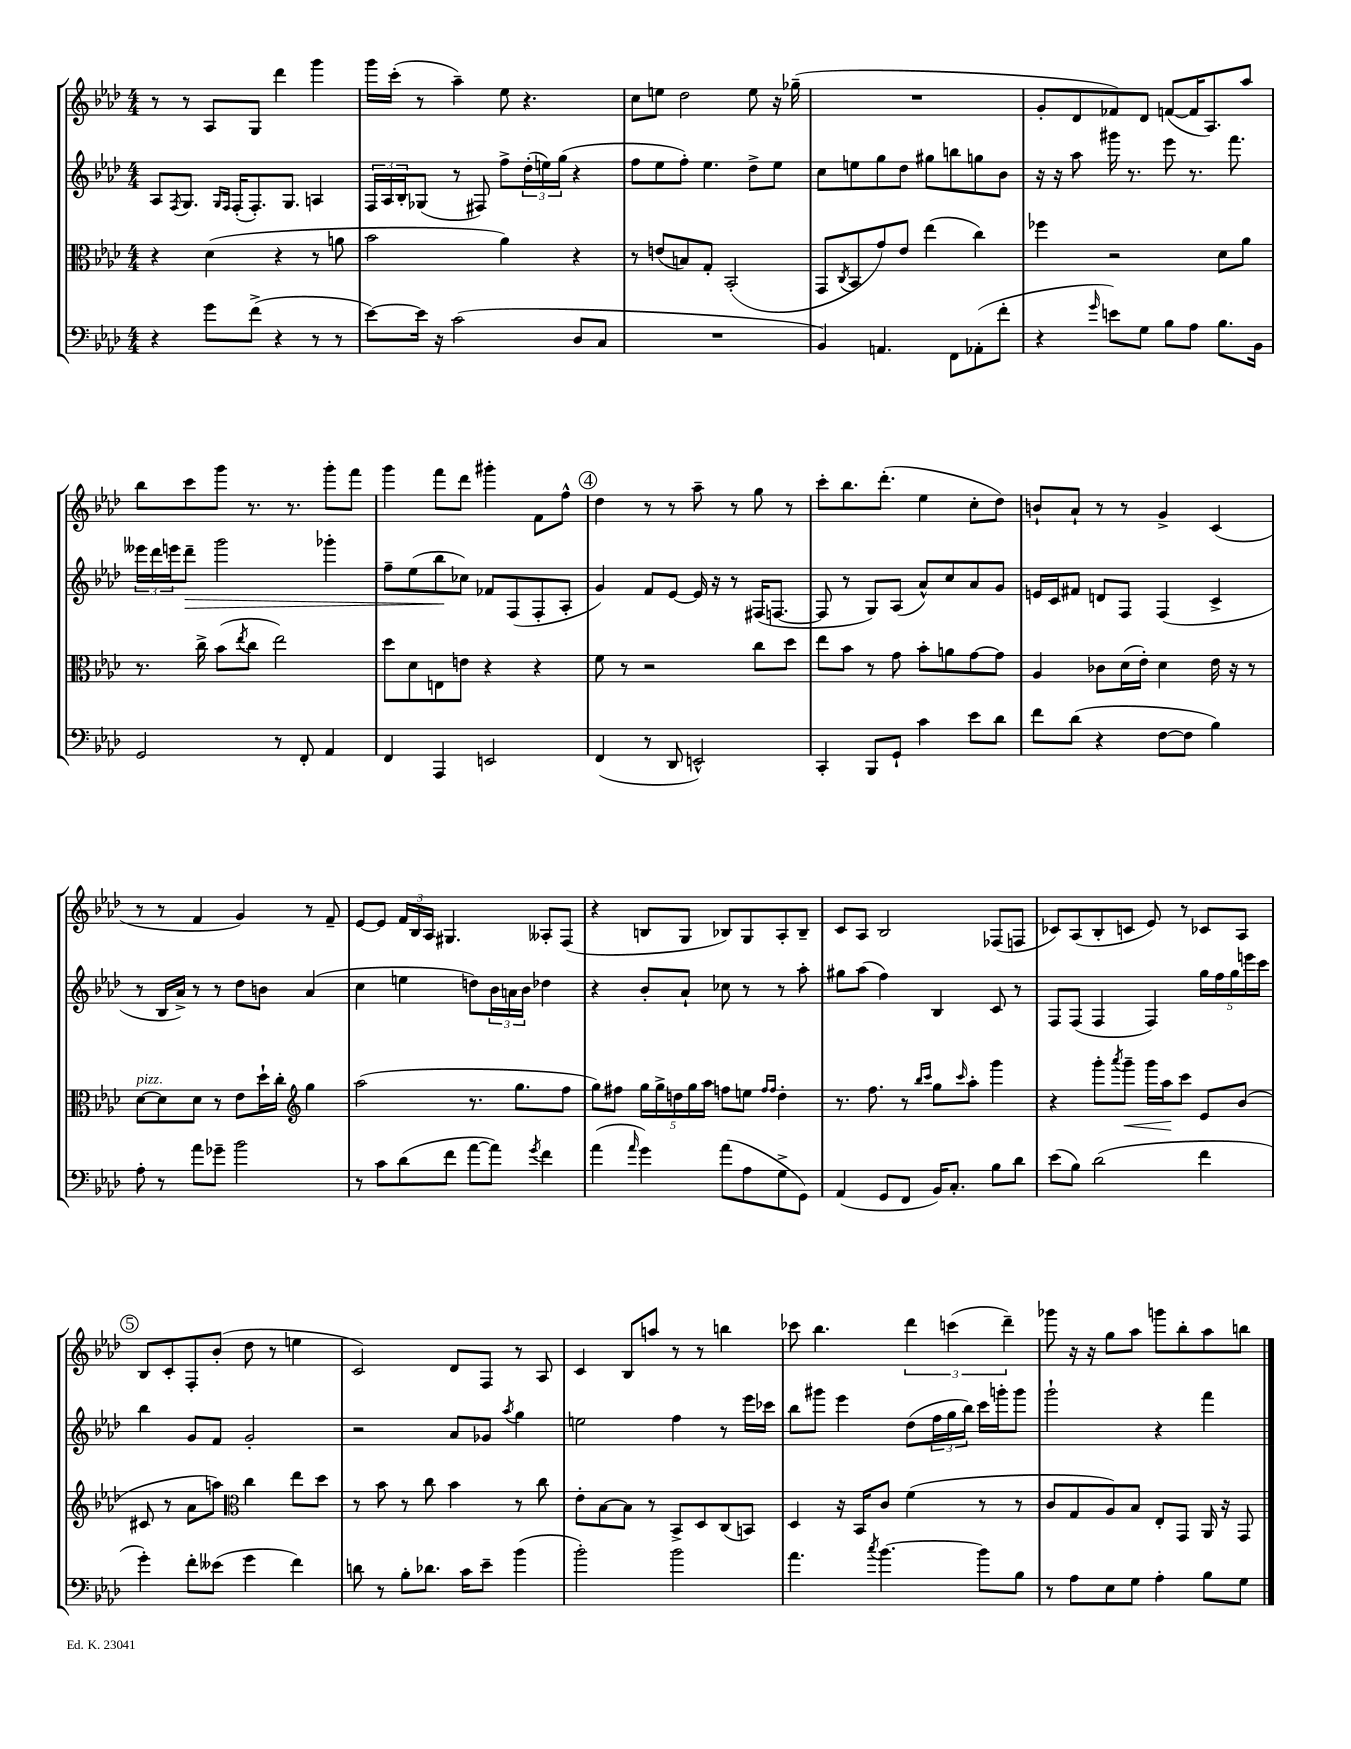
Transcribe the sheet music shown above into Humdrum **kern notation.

**kern	**kern	**dynam	**kern	**dynam	**kern
*part4	*part3	*part3	*part2	*part2	*part1
*staff4	*staff3	*staff3	*staff2	*staff2	*staff1
*clefF4	*clefC3	*	*clefG2	*	*clefG2
*k[b-e-a-d-]	*k[b-e-a-d-]	*	*k[b-e-a-d-]	*	*k[b-e-a-d-]
*M4/4	*M4/4	*	*M4/4	*	*M4/4
=138	=138	=138	=138	=138	=138
4r	4r	.	8A-/L	.	8r
.	.	.	8qF/	.	.
.	.	.	8.G/J	.	8r
8g\L	(4d-\	.	.	.	8A-/L
.	.	.	16qqG/LL	.	.
.	.	.	16qqF/JJ	.	.
.	.	.	(16F'/KL	.	.
(8f^\J	.	.	8.F'/)	.	8G/J
4r	4r	.	.	.	4ddd-\
.	.	.	8.G/J	.	.
8r	8r	.	4An/	.	4ggg\
8r	8an\	.	.	.	.
=139	=139	=139	=139	=139	=139
[8e-\L)	2b-\	.	24F/LL	.	16ggg\LL
.	.	.	24A-/	.	.
.	.	.	.	.	(16ccc'\JJ
.	.	.	24B-'/J	.	.
16e-\Jk]	.	.	(8G-X/J	.	8r
16r	.	.	.	.	.
(2c\	.	.	8r	.	4aa-~\)
.	.	.	8F#X/)	.	.
.	4a-\)	.	8ff^\L	.	8ee-\
.	.	.	(24dd-'\L	.	4.r
.	.	.	24een\)	.	.
.	.	.	(24gg\JJ	.	.
8D-/L	4r	.	4r	.	.
8C/J	.	.	.	.	.
=140	=140	=140	=140	=140	=140
1r	8r	.	8ff\L	.	8cc\L
.	(8en/L	.	8ee-\	.	8een\J
.	8Bn/)	.	8ff'\J)	.	2dd-\
.	8G'/J	.	4.ee-\	.	.
.	(2BB-'/	.	.	.	.
.	.	.	8dd-^\L	.	8ee\
.	.	.	8ee-\J	.	16r
.	.	.	.	.	(16gg-X~\
=141	=141	=141	=141	=141	=141
4BB-/)	8GG/L	.	8cc\L	.	1r
.	8qC/	.	.	.	.
.	8BB-/	.	8een\	.	.
4.AAn/	8g/)	.	8gg\	.	.
.	8e-/J	.	8dd-\J	.	.
.	(4ee-\	.	8gg#X\L	.	.
8FF\L	.	.	8bbn\	.	.
(8AA-X'\	4cc\)	.	8ggn\	.	.
8f'\J	.	.	8b-\J	.	.
=142	=142	=142	=142	=142	=142
4r	4ff-X\	.	16r	.	8g'/L
.	.	.	16r	.	.
.	.	.	8aa-\	.	8d-/
16qqg/	.	.	.	.	.
8en\L)	2r	.	16ggg#X\	.	8f-X/)
.	.	.	8.r	.	.
8G\J	.	.	.	.	8d-/J
8B-\L	.	.	8eee-\	.	([8fn/L
8A-\J	.	.	8.r	.	16f/K]
.	.	.	.	.	8.A-/)
8.B-\L	8d-\L	.	.	.	.
.	.	.	8.fff\	.	.
.	8a-\J	.	.	.	8aa-/J
16BB-\Jk	.	.	.	.	.
!!LO:LB:g=z
=143	=143	=143	=143	=143	=143
2GG/	8.r	.	24eee--X\LL	.	8bb-\L
.	.	.	24ddd-\	.	.
.	.	.	24eeen\J	.	.
!	!	!	!	!LO:HP:b	!
.	.	.	8ddd-~\J	>	8ccc\
.	16cc^\	.	.	.	.
.	(8b-\L	.	2ggg\	.	8ggg\J
.	8qee-/	.	.	.	.
.	8cc\J	.	.	.	8.r
8r	2ee-\)	.	.	.	.
.	.	.	.	.	8.r
8FF'/	.	.	.	.	.
4AA-/	.	.	4ggg-X'\	.	8ggg'\L
.	.	.	.	.	8fff\J
=144	=144	=144	=144	=144	=144
4FF/	8dd-\L	.	8ff~\L	.	4ggg\
.	8d-\	.	(8ee-\	.	.
4AAA-/	8En\	.	8bb-\	.	8fff\L
.	8en\J	.	8cc-X\J)	]	8ddd-\J
2EEn/	4r	.	8f-X/L	.	4ggg#X'\
.	.	.	(8F/	.	.
.	4r	.	8F'/	.	8f\L
.	.	.	8A-'/J	.	8ff^^\J
!!LO:REH:place=s1:t=4
=145	=145	=145	=145	=145	=145
(4FF/	8f\	.	4g/)	.	4dd-\
.	8r	.	.	.	.
8r	2r	.	8f/L	.	8r
8DD-/	.	.	[8e-/J	.	8r
2EEn^^/)	.	.	16e-/]	.	8aa-~\
.	.	.	16r	.	.
.	.	.	8r	.	8r
.	8cc\L	.	(16F#X/KL	.	8gg\
.	.	.	[8.Fn/J	.	.
.	8dd-\J	.	.	.	8r
=146	=146	=146	=146	=146	=146
4CC'/	8ee-\L	.	8F/]	.	8ccc'\L
.	8b-\J	.	8r	.	8.bb-\
8BBB-/L	8r	.	8G/L)	.	.
.	.	.	.	.	(8.ddd-'\J
8GG`/J	8g\	.	(8A-/J	.	.
4c\	8b-'\L	.	8a-^^/L)	.	4ee-\
.	8an\	.	8cc/	.	.
8e-\L	[8g\	.	8a-/	.	8cc'\L
8d-\J	8g\J]	.	8g/J	.	8dd-\J)
=147	=147	=147	=147	=147	=147
8f\L	4A-/	.	16en/LL	.	8bn`/L
.	.	.	16c/J	.	.
(8d-\J	.	.	8f#X/J	.	8a-`/J
4r	8c-X\L	.	8dn/L	.	8r
.	(16d-\L	.	8F/J	.	8r
.	16e-'\JJ)	.	.	.	.
[8F\L	4d-\	.	(4F/	.	4g^/
8F\J]	.	.	.	.	.
4B-\)	16e-\	.	4c^/	.	(4c/
.	16r	.	.	.	.
.	8r	.	.	.	.
!!LO:LB:g=z
=148	=148	=148	=148	=148	=148
!	!LO:TX:a:i:t=pizz.	!	!	!	!
8A-'\	[8d-\L	.	8r	.	8r
8r	8d-\]	.	16B-/LL	.	8r
.	.	.	16a-^/JJ)	.	.
8a-\L	8d-\J	.	8r	.	4f/
8g-X~\J	8r	.	8r	.	.
2b-\	8e-\L	.	8dd-\L	.	4g/)
.	16dd-`\L	.	8bn\J	.	.
.	16cc'\JJ	.	.	.	.
*	*clefG2	*	*	*	*
.	4gg\	.	(4a-/	.	8r
.	.	.	.	.	8f~/
=149	=149	=149	=149	=149	=149
8r	(2aa-\	.	4cc\	.	[8e-/L
8c\L	.	.	.	.	8e-/J]
(8d-\	.	.	4een\	.	24f/LL
.	.	.	.	.	24B-/
.	.	.	.	.	24A-/JJ
8f\J	.	.	.	.	4.G#X/
[8a-\L	8.r	.	8ddn\L)	.	.
8a-\J])	.	.	24b-\L	.	.
.	.	.	24an\	.	.
.	8.gg\L	.	.	.	.
.	.	.	24b-\JJ	.	.
8qg/	.	.	.	.	.
4f\	.	.	4dd-X\	.	8A--X'/L
.	8ff\J	.	.	.	(8F/J
=150	=150	=150	=150	=150	=150
(4a-\	8gg\L)	.	4r	.	4r
.	8ff#X\J	.	.	.	.
16qqa-/	.	.	.	.	.
4g\)	20gg\LL	.	8b-'/L	.	8Bn/L
.	20gg^\	.	.	.	.
.	20ddn\	.	.	.	.
.	.	.	8a-`/J	.	8G/J
.	20gg\	.	.	.	.
.	20aa-\JJ	.	.	.	.
(8a-\L	8ffn\L	.	8cc-X\	.	8B-X/L)
8A-\	8een\J	.	8r	.	8G/
.	16qqff/LL	.	.	.	.
.	16qqff/JJ	.	.	.	.
8G^\	4dd'\	.	8r	.	8A-'/
8GG\J)	.	.	8aa-'\	.	8B-~/J
=151	=151	=151	=151	=151	=151
(4AA-/	8.r	.	8gg#X\L	.	8c/L
.	.	.	(8aa-\J	.	8A-/J
.	8.ff\	.	.	.	.
8GG/L	.	.	4ff\)	.	2B-/
8FF/J	8r	.	.	.	.
.	16qqbb-/LL	.	.	.	.
.	16qqccc/JJ	.	.	.	.
16BB-/KL)	8gg\L	.	4B-/	.	.
8.C'/J	.	.	.	.	.
.	16qqccc/	.	.	.	.
.	8aa-'\J	.	.	.	.
8B-\L	4ggg\	.	8c/	.	(8F-X/L
8d-\J	.	.	8r	.	8Fn/J
=152	=152	=152	=152	=152	=152
(8e-\L	4r	.	8F/L	.	8c-X/L)
8B-\J)	.	.	(8F/J	.	(8A-/
(2d-\	8ggg'\L	.	4F/	.	8B-'/
.	8qaaa-/	.	.	.	.
!	!	!LO:HP:b	!	!	!
.	8ggg~\J	<	.	.	8cn/J
.	16ggg\LL	.	4F/)	.	8e-/)
.	16aa-\J	.	.	.	.
.	8ccc\J	[	.	.	8r
4f\	8e-/L	.	20gg\LL	.	8c-X/L
.	.	.	20ff\	.	.
.	.	.	20gg\	.	.
.	(8b-/J	.	.	.	8A-/J
.	.	.	20eeen\	.	.
.	.	.	20ccc\JJ	.	.
!!LO:LB:g=z
!!LO:REH:place=s1:t=5
=153	=153	=153	=153	=153	=153
4g'\)	8c#X/	.	4bb-\	.	8B-/L
.	8r	.	.	.	8c'/
8f'\L	8a-\L	.	8g/L	.	8F'/
(8e--X\J	8aan\J)	.	8f/J	.	(8b-'/J
*	*clefC3	*	*	*	*
4g\	4cc\	.	2g'/	.	8dd-\
.	.	.	.	.	8r
4f\)	8ee-\L	.	.	.	4een\
.	8dd-\J	.	.	.	.
=154	=154	=154	=154	=154	=154
8dn\	8r	.	2r	.	2c/)
8r	8b-\	.	.	.	.
8B-'\L	8r	.	.	.	.
8.d-X\J	8cc\	.	.	.	.
.	4b-\	.	8a-/L	.	8d-/L
16c\KL	.	.	.	.	.
8e-~\J	.	.	8g-X/J	.	8F/J
.	.	.	8qaa-/	.	.
(4b-\	8r	.	4gg\	.	8r
.	8cc\	.	.	.	8A-/
=155	=155	=155	=155	=155	=155
2b-'\)	8e-'\L	.	2een\	.	4c/
.	[8B-\	.	.	.	.
.	8B-\J]	.	.	.	8B-/L
.	8r	.	.	.	8aan/J
2b-\	8BB-^/L	.	4ff\	.	8r
.	8D-/	.	.	.	8r
.	(8C/	.	8r	.	4bbn\
.	8BBn/J)	.	16eee-\LL	.	.
.	.	.	16ccc-X\JJ	.	.
=156	=156	=156	=156	=156	=156
4.a-\	4D-/	.	8bb-\L	.	8ccc-X\
.	.	.	8ggg#X\J	.	4.bb-\
.	16r	.	4eee-\	.	.
.	16BB-/KL	.	.	.	.
8qcc/	.	.	.	.	.
[4.b-\	8c/J	.	.	.	.
.	(4f\	.	(8dd-\L	.	6ddd-\
.	.	.	24ff\L	.	.
.	.	.	24gg\	.	(6cccn\
.	.	.	24bb-\JJ)	.	.
8b-\L]	8r	.	16ccc\LL	.	.
.	.	.	16gggn'\J	.	.
.	.	.	.	.	6ddd-~\)
8B-\J	8r	.	8ggg\J	.	.
=157	=157	=157	=157	=157	=157
8r	8c/L	.	2ggg`\	.	8ggg-X\
8A-\L	8G/	.	.	.	16r
.	.	.	.	.	16r
8E-\	8A-/)	.	.	.	8gg\L
8G\J	8B-/J	.	.	.	8aa-\J
4A-'\	8E-'/L	.	4r	.	8gggn\L
.	8GG/J	.	.	.	8bb-'\
8B-\L	16AA-/	.	4fff\	.	8aa-\
.	16r	.	.	.	.
8G\J	8GG/	.	.	.	8bbn\J
==	==	==	==	==	==
*-	*-	*-	*-	*-	*-
